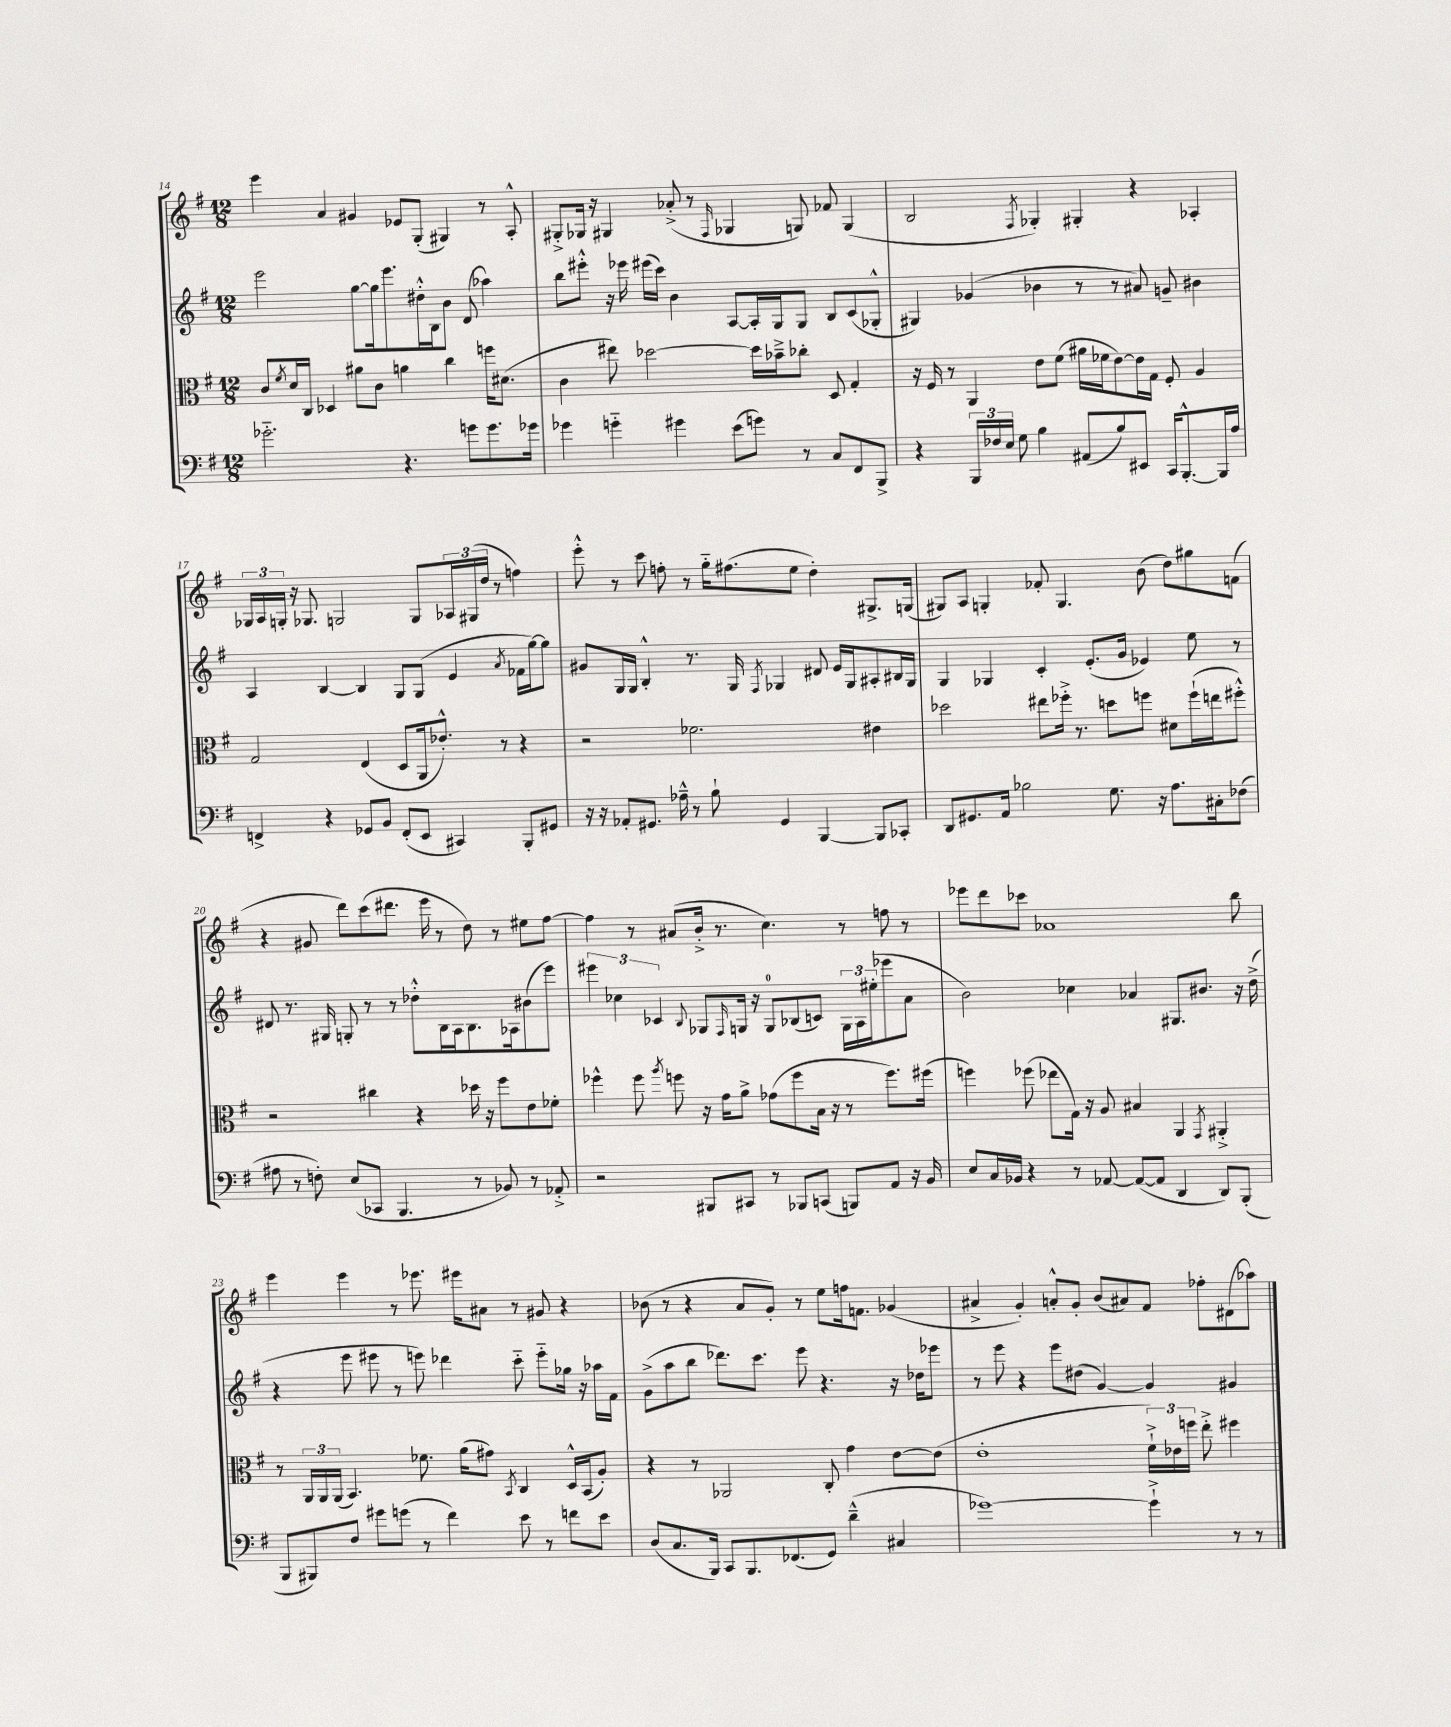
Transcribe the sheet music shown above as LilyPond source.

<<
\new StaffGroup <<
\new Staff = "s0" {
    \clef treble \key g \major \numericTimeSignature \time 12/8
    e'''4 a'4 gis'4 ees'8 g8-.( gis4) r8 a8-.-^ |
    gis8-.-> ges16 r16 gis4 aes'8-.->( r8 \grace { fis16 } ges4 g8) fes'8 g4( |
    b2 \acciaccatura { fis8 } ges4-.) gis4-. r4 aes4-. |
    \tuplet 3/2 { ges16 a16 g16-. } r16 ges8. g2 g8 \tuplet 3/2 { aes16 gis16( d''16 } r8 f''4) |
    e'''8-.-^ r8 c'''8 f''8-. r8 g''16-_ fis''8.( e''8 d''4-.) gis8.-> g16( |
    gis8) a8 g4-. fes'8-. g4. b'8( d''8) gis''8 f'8( |
    r4 gis'8 d'''8) c'''8( dis'''8. e'''16 r8 d''8) r8 eis''8 fis''8~ |
    fis''4 r8 ais'8( b'16-.-> r8. c''4.) r8 f''8 r8 |
    ees'''8 d'''8 ces'''8 aes'1 b''8 |
    e'''4 e'''4 r8 ees'''8. eis'''16 ais'8 r8 gis'8 r4 |
    bes'8( r8 r4 a'8 g'8-.) r8 e''8 f''16 f'8. ges'4( |
    ais'4-> g'4-.) a'8-.-^ g'8-. b'8( ais'8) fis'8 fes''8-. dis'8( aes''8) \bar "|." |
}
\new Staff = "s1" {
    \clef treble \key g \major \numericTimeSignature \time 12/8
    e'''2 g''8~ g''16 e'''8. dis''16-.-^ b16 b'8 d'8( aes''4) |
    b''8 eis'''8-.-^ r16 ees'''16 eis'''16( c'''16) b'4 a8~ a16-. g16 g8 b8 c'8( ges8-.-^ |
    gis4) ges'4( bes'4 r8 r8 ais'8) g'8-- bis'4 |
    a4 b4~ b4 g8 g8( e'4 \acciaccatura { a'8 } fes'16 g''16~) g''8 |
    gis'8 g16 g16 b4-.-^ r8. g16 \acciaccatura { fis8 } ges4 dis'8 e'16 ges16 ais8-. bis16 ges16 |
    g4 ges4 c'4-. e'8.-.( g'16 ees'4) e''8 r8 |
    dis'8 r8. gis16 g8-. r8 r8 des''8-.-^ b16 a16 b8. aes16 bis'8( e'''8) |
    \tuplet 3/2 { eis'''4 ces''4 ces'4 } \appoggiatura { b8 } ges8 \grace { fis16 } g16 r16 g8-0 bes8( c'8) \tuplet 3/2 { g16 a16 eis''16-.( } ees'''8 a'8 |
    b'2) ces''4 aes'4 gis8. bis'8. r16 d''16->( |
    r4 e'''8 eis'''8 r8 e'''8) des'''4 c'''8-_ e'''8-_ ges''16 r16 aes''16 fis'16 |
    g'8->( a''8 b''8 des'''8.) c'''8. e'''8 r4. r16 des''16 ees'''8 |
    r8 e'''8 r4 e'''8 dis''8( g'4~) g'4 gis'4 \bar "|." |
}
\new Staff = "s2" {
    \clef alto \key g \major \numericTimeSignature \time 12/8
    c'8 \acciaccatura { fis'8 } d'16 c16 des4 ais'8 c'8 a'4 c''4 f''16 dis'8.( |
    c'4 eis''8) des''2~ des''16 bes'16---> ces''8-. d8 g4-. |
    r16 fis16 r8 a,4 e'8 fis'8( ais'16 fes'16 e'8~) e'16 g16 fis8-. a4 |
    g2 e4( d8 a,16 ees'8.-.-^) r8 r4 |
    r2 fes'2. eis'4 |
    des''2 eis''8 fes''16-.-> r8. d''8 f''8 dis'8 f''16-!( e''16 fis''8-.-^) |
    r2 cis''4 r4 des''16 r16 fis''8 e'8 fes'8-. |
    fes''4-^ fes''8 \acciaccatura { a''8 } f''8 r16 g'16 a'8-> ges'8( f''8 b16 r16 r8 f''8.) fis''16( |
    f''4) fes''8( ees''8 g16) r16 a8 bis4 a,4 \acciaccatura { g,8 } ais,4-.-> |
    r8 \tuplet 3/2 { a,16 a,16 a,16( } b,4.) fes'8. a'16( gis'8) \acciaccatura { b,8 } c4 d16-^ b,16( a8-.) |
    r4 r8 aes,2 c8-. g'4 e'8~ e'8( |
    e'1-. \tuplet 3/2 { fis'16-!->) ees'16 f''16 } e''8-.-> fis''4 \bar "|." |
}
\new Staff = "s3" {
    \clef bass \key g \major \numericTimeSignature \time 12/8
    ges'2.-_ r4. g'8 g'8. ges'16 |
    ges'4 g'4-_ gis'4 e'8( g'8) r8 c8 fis,8 b,,8-> |
    r4 \tuplet 3/2 { b,,16 fes16 e16 } g8 b4 ais,8( b8) eis,8 c,16 b,,8.~-.-^ b,,16 a16 |
    f,4-> r4 ges,8 b,8 f,8-.( e,8 cis,4) b,,8-. gis,8 |
    r16 r16 aes,8-. gis,8. aes16---^ r8 b8-! gis,4 b,,4~ b,,8 ces,8-. |
    d,8 gis,8. a,16 bes2 g8. r16 a8. cis16-. fes8( |
    ais8 r8 f8-.) e8( ces,8 b,,4. r8 bes,8) r8 aes,8-.-> |
    r2 bis,,8 cis,8 r8 bes,,8 c,8( b,,8) a,8 r16 b,16 |
    e8 c16 bes,16 r4 r8 aes,8~ aes,8~( aes,8 d,4 d,8) b,,8-.( |
    b,,8 bis,,8) fis8 gis'8 g'8( r8 fis'4) e'8 r8 f'8 e'8 |
    d8( c8. b,,16) c,8 b,,8. fes,8.( g,8) d'4---^( cis4 |
    ges'1~) ges'4-!-> r8 r8 \bar "|." |
}
>>
>>
\layout { \context { \Score currentBarNumber = #14 } }
